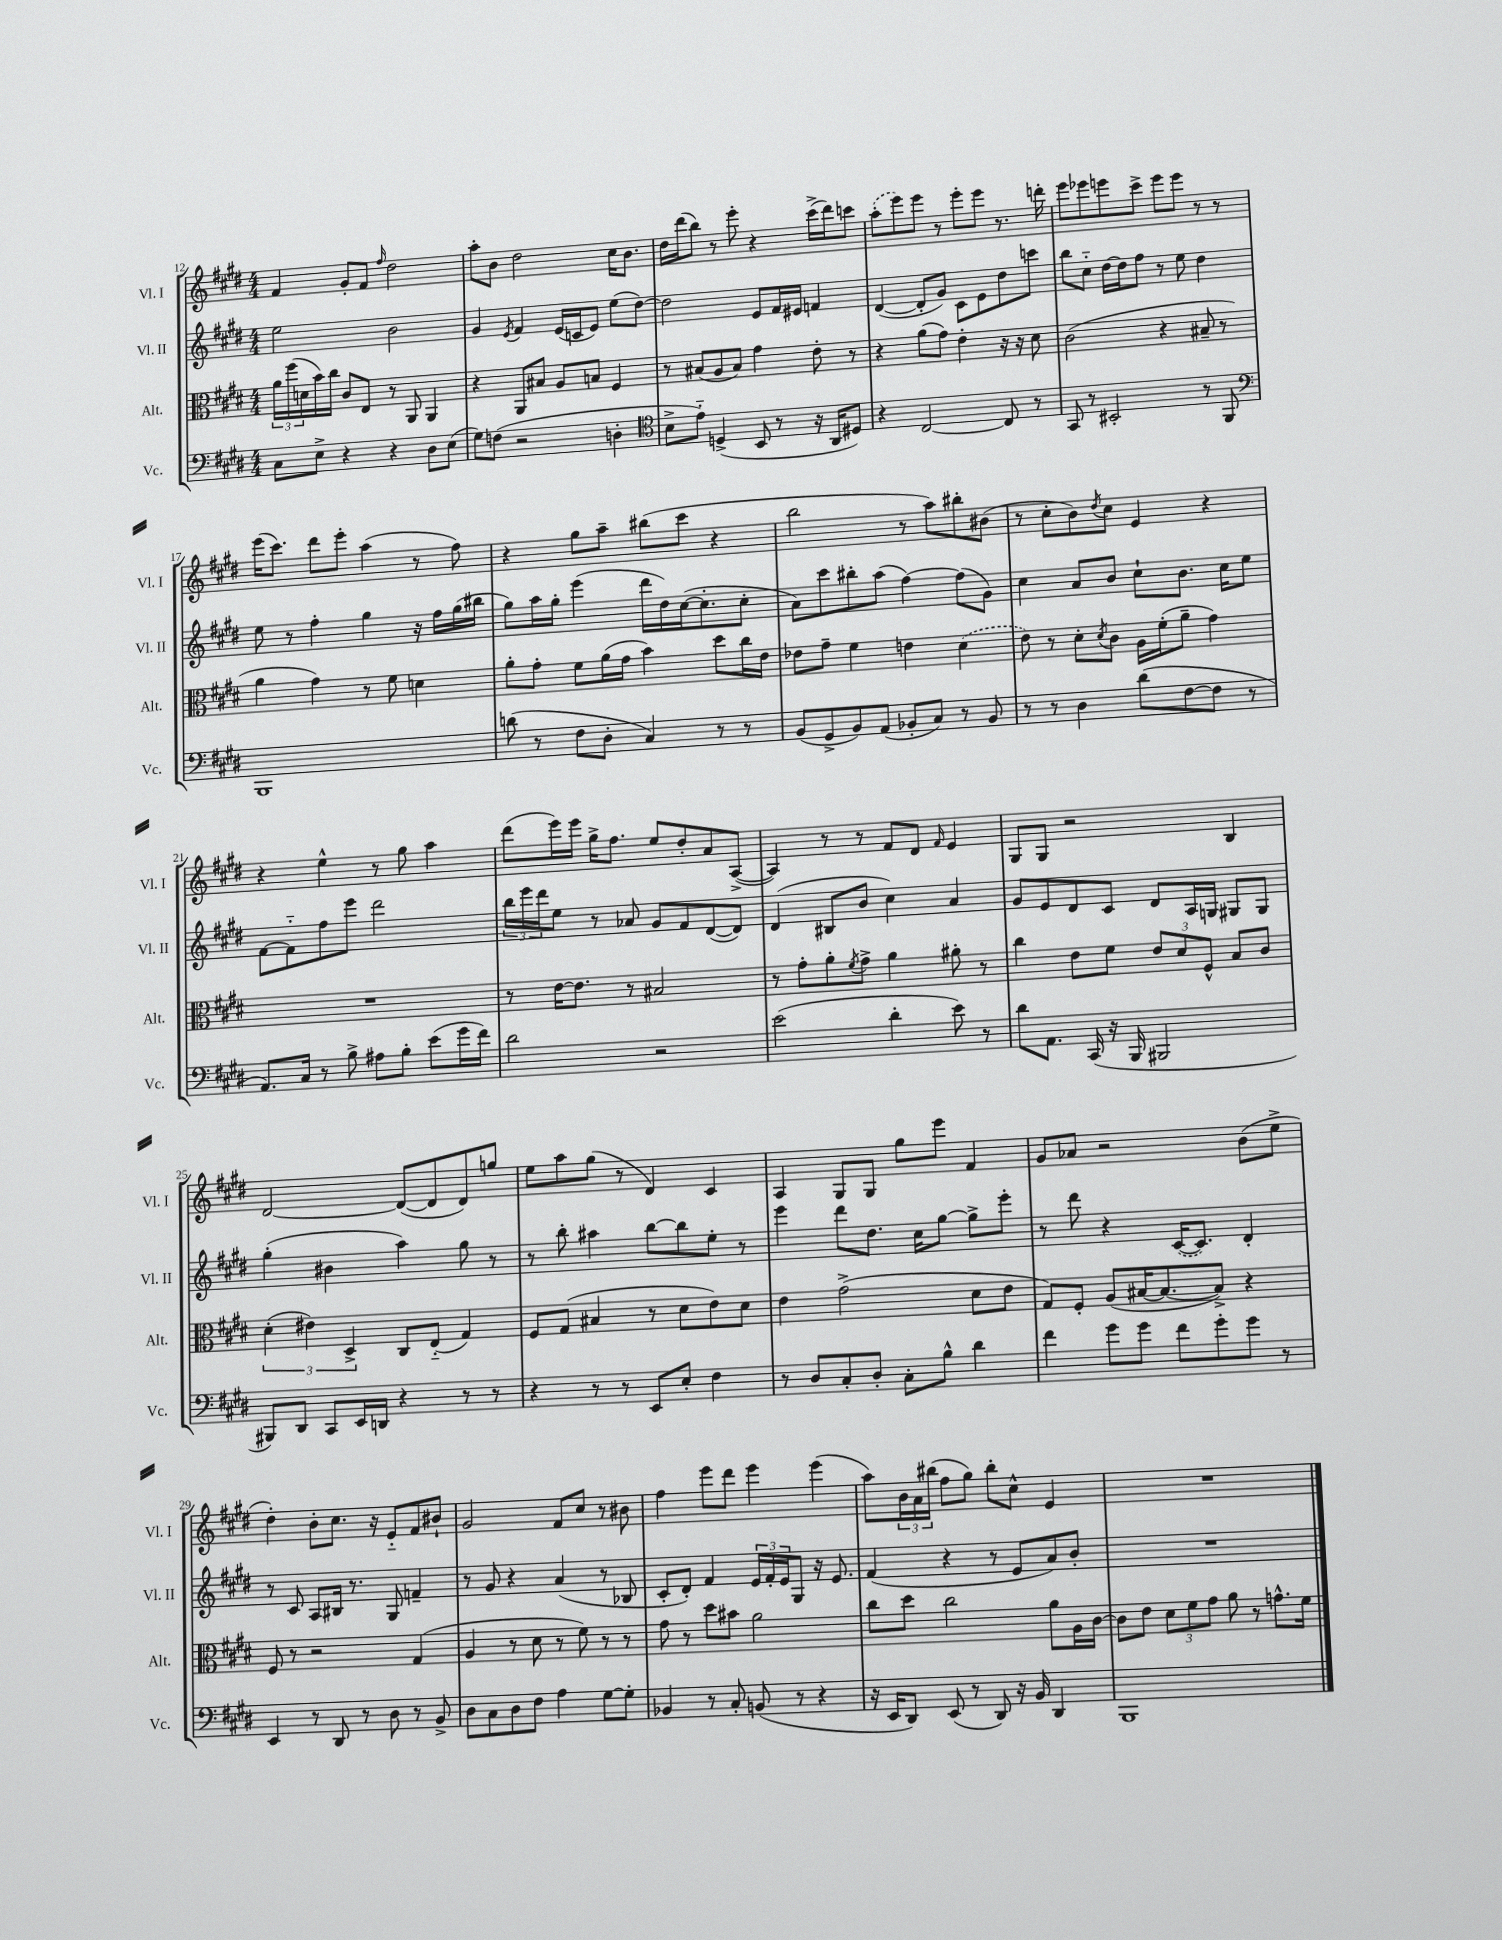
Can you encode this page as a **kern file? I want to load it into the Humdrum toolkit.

**kern	**kern	**kern	**kern
*part4	*part3	*part2	*part1
*staff4	*staff3	*staff2	*staff1
*I"Vc.	*I"Alt.	*I"Vl. II	*I"Vl. I
*I'Vc.	*I'Alt.	*I'Vl. II	*I'Vl. I
*clefF4	*clefC3	*clefG2	*clefG2
*k[f#c#g#d#]	*k[f#c#g#d#]	*k[f#c#g#d#]	*k[f#c#g#d#]
*M4/4	*M4/4	*M4/4	*M4/4
=12	=12	=12	=12
8C#\L	24a\LL	2ee\	4f#/
.	(24ff#\	.	.
.	24dn\	.	.
8E^\J	16b\)	.	.
.	16cc#\JJ	.	.
4r	8c#/L	.	8g#'/L
.	8E/J	.	8f#/J
.	.	.	16qqff#/
4r	8r	2b\	2dd#\
.	8AA/	.	.
8D#\L	4AA/	.	.
(8E\J	.	.	.
=13	=13	=13	=13
8G#\L)	4r	4g#/	8aa'\L
(8Fn\J	.	.	8b\J
.	.	8qe/	.
2r	8AA/L	4f#/	2dd#\
.	8B#X/J	.	.
.	8A/L	(16e/LL	.
.	.	16cn/J	.
.	8Bn/J	8e/J)	.
4Dn'\	4F#/	(8ee\L	16cc#\KL
.	.	.	8.b\J
.	.	[8dd#\J)	.
=14	=14	=14	=14
*clefC4	*	*	*
8B^\L	8r	2dd#\]	16dd#\LL
.	.	.	(16ddd#\J
8e\J)	(8B#X/L	.	8bb\J)
(4Dn^/	8A/	.	8r
.	8B#/J)	.	8eee'\
8BB/	4g#\	8e/L	4r
8r	.	16f#/L	.
.	.	16e#X/JJ	.
16r	8e'\	4fn/	(16ccc#^\LL
16AA/KL	.	.	16ddd#\J)
8D#X/J)	8r	.	8cccn\J
=15	=15	=15	=15
4r	4r	([4d#/	(8aa'\L
.	.	.	8eee\)
[2C#/	(8a\L	8d#'/L]	8eee\J
.	8g#\J)	8g#/J)	8r
.	4e'\	8c#\L	8eee'\L
.	.	8e\	8eee\J
8C#/]	16r	8dd#\	8.r
.	16r	.	.
8r	8d#\	8cccn\J	.
.	.	.	16dddn'\
=16	=16	=16	=16
8GG#/	(2c#\	8bb\L	8eee\L
8r	.	8cc#\J	8eee-X\
2BB#X'/	.	[16dd#\LL	8eeen\
.	.	16dd#\J]	.
.	.	8ff#\J	8ccc#^\J
.	4r	8r	8eee\L
.	.	8ee\	8eee\J
8r	8B#X~/	4dd#\	8r
8FF#/	8r	.	8r
!!LO:LB:g=z
=17	=17	=17	=17
*clefF4	*	*	*
1BBB	4a\	8ee\	(16eee\KL
.	.	.	8.ccc#\J)
.	.	8r	.
.	4g#\)	4ff#'\	8ddd#\L
.	.	.	8eee'\J
.	8r	4gg#\	(4aa\
.	8f#\	.	.
.	4dn\	16r	8r
.	.	16ff#\LL	.
.	.	(16gg#\	8ff#\)
.	.	16bb#X\JJ	.
=18	=18	=18	=18
(8dn\	8a'\L	8gg#\L)	4r
8r	8g#'\J	16aa\L	.
.	.	16gg#'\JJ	.
8F#\L	8f#\L	(4eee\	8gg#\L
8D#'\J	(16a\L	.	8aa~\J
.	16g#\JJ	.	.
4C#/)	4b\)	16ddd#\LL	(8bb#X\L
.	.	16dd#\)	.
.	.	([16cc#\J	8ccc#\J
.	.	8.cc#'\]	.
8r	8dd#\L	.	4r
8r	16cc#\L	8cc#'\J	.
.	16e\JJ	.	.
=19	=19	=19	=19
(8BB/L	8e-X\L	8a\L)	2bb\
8GG#^/	8g#~\J	8ccc#\	.
8BB/)	4f#\	8bb#X'\	.
(8AA/J	.	(8aa\J	.
8BB-X'/L	4en\	[4ff#\)	8r
8C#/J)	.	.	8aa\L)
8r	(4d#\	(8ff#\L]	8bb#X'\
8BB-/	.	8g#\J)	(8b#X\J
=20	=20	=20	=20
8r	8e\)	4cc#\	8r
8r	8r	.	8cc#'\L
4D#\	8d#'\L	8a/L	8b\)
.	8qd#/	.	8qdd#/
.	8c#\J	8b/J	8cc#\J
(8d#\L	16A\LL	8cc#`\L	4e/
.	(16f#'\J	.	.
[8F#\	8a~\J	8.b\J	.
8F#\J]	4g#\)	.	4r
.	.	16cc#\KL	.
8r	.	8ee\J	.
!!LO:LB:g=z
=21	=21	=21	=21
8.AA/L)	1r	[8f#\L	4r
.	.	8f#\]	.
16C#/Jk	.	.	.
8r	.	8ff#\	4ee^^\
8B^\	.	8eee\J	.
8A#X\L	.	2ddd#\	8r
8B'\J	.	.	8gg#\
(8e\L	.	.	4aa\
16g#\L	.	.	.
16f#\JJ)	.	.	.
=22	=22	=22	=22
2d#\	8r	24bb\LL	(8ddd#\L
.	.	24eee\	.
.	.	24ddd#\J	.
.	[16e\KL	8ee\J	16eee\L)
.	8.e\J]	.	16eee\JJ
.	.	8r	16gg#^\KL
.	.	.	8.ff#\J
.	8r	8a-X/	.
2r	2B#X/	8g#/L	8ee/L
.	.	8f#/	8dd#'/
.	.	([8d#/	8a/
.	.	8d#/J])	([8A^/J
=23	=23	=23	=23
(2e\	8r	(4d#/	4A/])
.	8g#'\L	.	.
.	8a'\	8B#X/L	8r
.	8qf#/	.	.
.	8g#^\J	8b/J	8r
4d#'\	4a\	4cc#\)	8f#/L
.	.	.	8d#/J
.	.	.	16qqf#/
8e\)	8a#X'\	4a/	4e/
8r	8r	.	.
=24	=24	=24	=24
8d#\L	4cc#\	8g#/L	8G#/L
8.AA\J	.	8e/	8G#/J
.	8e\L	8d#/	2r
(16CC#/	.	.	.
16r	8f#\J	8c#/J	.
16BBB/	.	.	.
2BBB#X/	12e/L	8d#/L	.
.	12d#/	.	.
.	.	16A/L	.
.	12F#^^/J	.	.
.	.	16Gn/JJ	.
.	8B/L	8G#X/L	4B/
.	8c#/J	8G#/J	.
!!LO:LB:g=z
=25	=25	=25	=25
8BBB#X/L)	(6d#'\	(4gg#'\	[2d#/
8DD#/J	.	.	.
.	6e#X\)	.	.
8CC#/L	.	4b#X\	.
.	6D#^/	.	.
16EE/L	.	.	.
16DDn/JJ	.	.	.
4r	8C#/L	4aa\)	(8d#/L_
.	(8E/J	.	8d#/]
8r	4G#/)	8gg#\	8d#/)
8r	.	8r	8ggn/J
=26	=26	=26	=26
4r	8F#/L	8r	8ee\L
.	(8G#/J	8bb'\	8aa\
8r	4B#X/	4aa#X\	(8gg#\J
8r	.	.	8r
8EE/L	8r	[8bb\L	4d#/)
8E'/J	8d#\L	8bb\]	.
4F#\	8e\)	8ee'\J	4c#/
.	8d#\J	8r	.
=27	=27	=27	=27
8r	4e\	4eee\	4A/
8D#/L	.	.	.
8C#'/	(2g#^\	8ddd#\L	8G#/L
8D#'/J	.	8.dd#\J	8G#/J
8C#'\L	.	.	8gg#\L
.	.	16cc#\KL	.
8B^^\J	.	[8gg#\J	8eee\J
4d#\	8d#\L	8gg#^\L]	4f#/
.	8e\J	8eee'\J	.
=28	=28	=28	=28
4f#\	8G#/L)	8r	8g#/L
.	8F#'/J	8ddd#\	8a-X/J
8g#\L	(8A/L	4r	2r
8g#\J	[16B#X/K	.	.
.	8.B#/_	.	.
8f#\L	.	([16c#/KL	.
.	.	8.c#/J])	.
8g#'\	8B#^/J])	.	.
8g#\J	4r	4d#'/	(8b\L
8r	.	.	8ee^\J
!!LO:LB:g=z
=29	=29	=29	=29
4EE/	8F#/	8r	4dd#'\)
.	8r	8c#/	.
8r	2r	8A/L	8b'\L
8DD#/	.	16B#X/Jk	8.cc#\J
.	.	8.r	.
8r	.	.	.
.	.	.	16r
8D#\	.	8G#/	8e/L
8r	(4G#/	4fn~/	8f#/
8BB^/	.	.	8b#X`/J
=30	=30	=30	=30
8D#\L	4A/	8r	2g#/
8C#\	.	8g#/	.
8D#\	8r	4r	.
8F#\J	8d#\	.	.
4A\	8r	(4a/	8f#/L
.	8f#\)	.	8cc#/J
[8G#\L	8r	8r	8r
8G#'\J]	8r	8B-X/	8b#X\
=31	=31	=31	=31
4BB-X/	8g#\	8c#'/L	4ff#\
.	8r	8d#'/J)	.
8r	8dd#\L	4f#/	8eee\L
8C#'/	8b#X\J	.	8ddd#\J
(8BBn/	2a\	24e/LL	4eee\
.	.	24f#'/	.
.	.	24e/J	.
8r	.	8G#/J	.
4r	.	16r	(4eee\
.	.	8.e/	.
=32	=32	=32	=32
16r	8cc#\L	(4f#/	8aa\L)
16EE/KL	.	.	.
8DD#/J)	8dd#\J	.	24b\L
.	.	.	24a\
.	.	.	(24bb#X\JJ
(8EE/	2cc#\	4r	8ff#\L
8r	.	.	8gg#\J)
8DD#/)	.	8r	8bb#'\L
16r	.	8e/L	8cc#^^\J
16BB/	.	.	.
4DD#/	8a\L	8a/)	4e/
.	16A\L	8b'/J	.
.	[16c#\JJ	.	.
=33	=33	=33	=33
1BBB	8c#\L]	1r	1r
.	8e\J	.	.
.	12d#\L	.	.
.	12f#\	.	.
.	12g#\J	.	.
.	8a\	.	.
.	8r	.	.
.	8.gn^^\L	.	.
.	16f#\Jk	.	.
==	==	==	==
*-	*-	*-	*-
